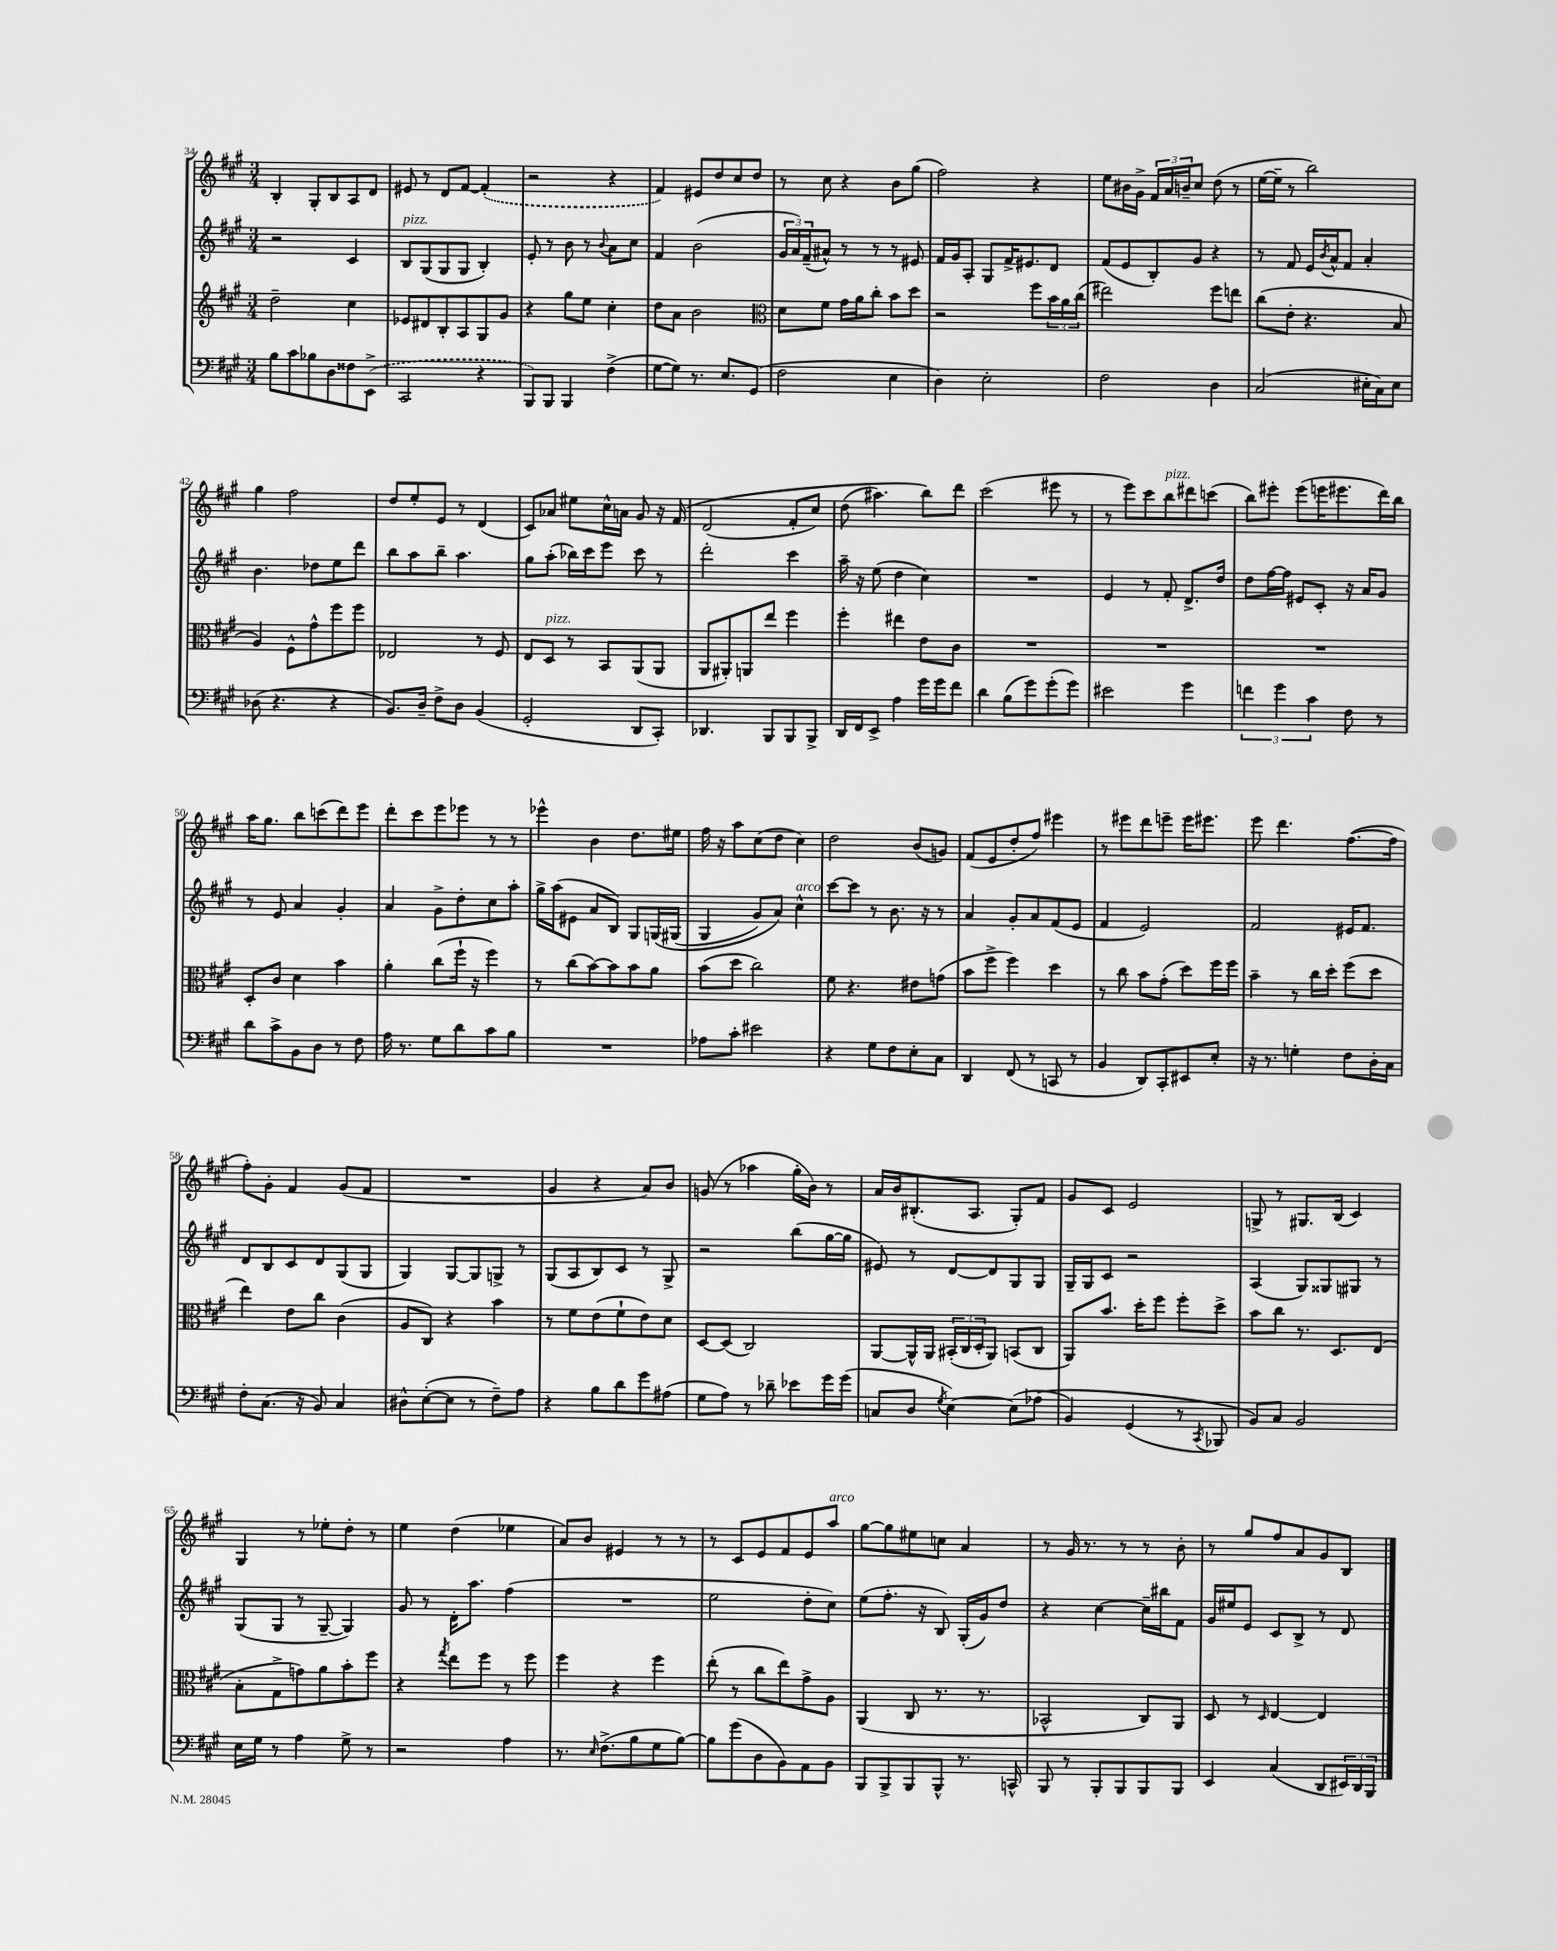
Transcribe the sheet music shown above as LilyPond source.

<<
\new StaffGroup <<
\new Staff = "s0" {
    \clef treble \key a \major \numericTimeSignature \time 3/4
    b4-. gis8-. b8 a8 d'8 |
    eis'8 r8 d'8 fis'8~ \once \slurDashed fis'4-.( |
    r2 r4 |
    fis'4) eis'8 d''8 cis''8 d''8 |
    r8 cis''8 r4 b'8 gis''8( |
    fis''2) r4 |
    e''8 bis'16 gis'16-> \tuplet 3/2 { fis'16 a'16 b'16-- } cis''8 d''8( r8 |
    e''16~ e''16-- r8 b''2) |
    gis''4 fis''2 |
    d''8 e''8-. e'8 r8 d'4( |
    cis'8) aes'8 eis''8 cis''16-^ a'16 gis'8 r16 fis'16\( |
    d'2( fis'8-. cis''8) |
    d''8( ais''4.) b''8\) d'''8 |
    cis'''2( eis'''8 r8 |
    r8 e'''8) cis'''8 b''8^\markup { \italic "pizz." } dis'''8 c'''8( |
    b''8) eis'''8-. eis'''8( e'''16 eis'''8. d'''16) b''16 |
    a''16 gis''8. b''8 c'''8( d'''8) e'''8 |
    d'''8-. cis'''8 e'''8 ees'''8 r8 r8 |
    ees'''4-^ b'4 d''8. eis''16 |
    fis''16 r16 a''8 cis''8( d''8 cis''4) |
    d''2 b'8( g'8) |
    fis'8( e'8 d''8-. fis''8) eis'''4 |
    r8 eis'''8 d'''8 e'''8-- e'''16 eis'''8. |
    e'''8 d'''4. fis''8.~( fis''16 |
    fis''8-.) gis'8-. fis'4 gis'8( fis'8 |
    R2. |
    gis'4 r4 a'8) b'8 |
    g'8( r8 aes''4 gis''16-. b'16) r8 |
    a'16 b'16 bis8.-.( a8. gis8-.) fis'8 |
    gis'8 cis'8 e'2 |
    g8-> r8 gis8. b16( cis'4) |
    gis4 r8 ees''8-. d''8-. r8 |
    e''4 d''4( ees''4 |
    a'8) b'8 eis'4 r8 r8 |
    r8 cis'8 e'8 fis'8 e'8 a''8^\markup { \italic "arco" } |
    gis''8~ gis''8 eis''8 c''8 a'4 |
    r8 gis'16 r8. r8 r8 b'8-. |
    r8 gis''8 fis''8 a'8 gis'8 b8 \bar "|." |
}
\new Staff = "s1" {
    \clef treble \key a \major \numericTimeSignature \time 3/4
    r2 cis'4 |
    b8^\markup { \italic "pizz." } gis8( gis8 gis8 b4-.) |
    e'8-. r8 b'8 r8 \appoggiatura { b'8 } a'8 cis''8 |
    fis'4 b'2( |
    \tuplet 3/2 { gis'16 a'16) fis'16--( } ais'8-^) r8 r8 r8 eis'8 |
    fis'16 gis'16 a8-. gis8 fis'16-> eis'8. d'8 |
    fis'8( e'8 b8-.) gis'8 r4 |
    r8 fis'8 e'16 \acciaccatura { b'8 } a'16-^ fis'8 a'4-. |
    b'4. des''8 e''8 d'''8 |
    b''8 a''8 b''8-- a''4. |
    gis''8 a''8-.( bes''16) cis'''16 e'''8 cis'''8 r8 |
    d'''2-. cis'''4 |
    a''16-- r16 e''8( d''4 cis''4) |
    R2. |
    e'4 r8 fis'8-. d'8.-> d''16 |
    d''8 fis''16~ fis''16 eis'8 cis'8-. r16 a'16 gis'8 |
    r8 e'8 a'4 gis'4-. |
    a'4 gis'8-> d''8-. cis''8 a''8-. |
    gis''16-> a''16( eis'8 a'8 b8) gis8 g16\( gis16( |
    gis4 gis'8) a'8\) cis''4-^^\markup { \italic "arco" } |
    cis'''8~ cis'''8 r8 b'8. r16 r8 |
    a'4 gis'8-. a'8 fis'8( e'8 |
    fis'4 e'2) |
    fis'2 eis'16 fis'8. |
    d'8 b8 cis'8 d'8 gis8( gis8 |
    gis4) gis8~ gis8 g8-> r8 |
    gis8( a8 b8) cis'8 r8 gis8-> |
    r2 b''8( gis''16~ gis''16 |
    eis'8) r8 d'8~ d'8 gis8 gis8 |
    gis16-- gis16 cis'8 r2 |
    a4( gis8) gisis8 gis8 r8 |
    gis8( gis8 r8 gis8~-- gis4) |
    gis'8 r8 d'16-. a''8. fis''4( |
    R2. |
    e''2 d''8-. cis''8) |
    e''8( fis''8.-. r16 b8) gis16-.( gis'16) d''8 |
    r4 cis''4~ cis''16-- bis''16 fis'8 |
    gis'16 eis''16 e'8 cis'8 b8-> r8 d'8 \bar "|." |
}
\new Staff = "s2" {
    \clef treble \key a \major \numericTimeSignature \time 3/4
    d''2-- cis''4 |
    ees'8 dis'8 b8-. a8 gis8 gis'8 |
    r4 gis''8 e''8 cis''4-. |
    d''8 a'8 b'2 |
    \clef alto d'8 fis'8 gis'16 a'16 cis''8-. b'8 d''8 |
    r2 fis''8 \tuplet 3/2 { b'16 a'16 cis''16( } |
    eis''2) fis''8 e''8 |
    cis''8( e'8-. r4. b8 |
    a4) fis8-^ gis'8-^ fis''8 fis''8 |
    ees2 r8 fis8 |
    e8 d8^\markup { \italic "pizz." } r8 b,8 a,8( a,8 |
    a,8 ais,8-.) a,8 e''8 fis''4 |
    fis''4-. eis''4 e'8 cis'8 |
    R2. |
    R2. |
    R2. |
    d8-. cis'8 d'4 b'4 |
    a'4-. cis''8( fis''16-! r16 fis''4) |
    r8 cis''8( b'8~) b'8 b'8 a'8 |
    b'8( d''8 cis''2) |
    fis'8 r4. eis'8 g'8( |
    b'8 fis''8-> fis''4) d''4 |
    r8 cis''8 b'8 gis'8-.( d''8) fis''16 fis''16 |
    b'4-- r8 cis''16 d''16-. fis''8( d''8 |
    e''4) e'8 cis''8 cis'4( |
    a8 cis8) r4 b'4 |
    r8 fis'8 e'8( fis'8-! e'8) d'8 |
    d8~ d8( cis2) |
    a,8~ a,16-^ a,16 \tuplet 3/2 { bis,16-.( cis16 d16-. } a,8) b,8( cis8 |
    a,8) b'8. d''16-. fis''8 fis''8-. d''8-> |
    b'8 cis''8 r8. d8. e8( |
    b8-. gis8-> g'8) a'8 b'8-. fis''8 |
    r4 \acciaccatura { gis''8 } e''8 fis''8 r8 fis''8 |
    fis''4 r4 fis''4 |
    e''8-.( r8 cis''8 e''8) gis'8-> a8 |
    a,4( cis8 r8. r8. |
    bes,2-^ cis8) a,8 |
    d8 r8 \grace { d16 } e4~ e4 \bar "|." |
}
\new Staff = "s3" {
    \clef bass \key a \major \numericTimeSignature \time 3/4
    b8 cis'8 bes8 d8 fisis8 \once \slurDashed e,8->( |
    cis,2 r4 |
    b,,8) b,,8 b,,4 fis4->( |
    gis8~ gis8) r8. e8. gis,8( |
    fis2 e4 |
    d4) e2-. |
    fis2 d4 |
    cis2( eis16-. cis16) eis8 |
    des8( r4. r4 |
    b,8.) d16-- fis8-> d8 b,4( |
    gis,2-. d,8 cis,8-.) |
    des,4. b,,8 b,,8 b,,8-> |
    d,16 fis,16 e,8-> a4 gis'16 gis'16 fis'8 |
    d'4 b8( gis'8) gis'8-.( gis'8) |
    eis'2 gis'4 |
    \tuplet 3/2 { f'4 gis'4 cis'4 } fis8 r8 |
    d'8 cis'8-> b,8 d8 r8 fis8 |
    a16 r8. gis8 d'8 cis'8 b8 |
    R2. |
    aes8 cis'8-. eis'2 |
    r4 gis8 fis8 e8-. cis8 |
    d,4 fis,8( r8 c,8 r8 |
    b,4 d,8) cis,8-. eis,8 e8-. |
    r16 r8. g4-. fis8 d16-. cis16 |
    fis8-. cis8.( r16 b,8) cis4 |
    dis8-^ e8~-.( e8 r8 fis8--) a8 |
    r4 b8 d'8 gis'8 ais8( |
    gis8 a8) r8 des'8-- ees'8 gis'16 gis'16( |
    c8 d8 \acciaccatura { gis8 } e4~) e8( aes8\( |
    b,4) gis,4( r8 \acciaccatura { cis,8 } bes,,8) |
    b,8\) cis8 b,2 |
    e16 gis16 r8 a4 gis8-> r8 |
    r2 a4 |
    r8. \grace { e16 } fis8.->( b8 gis8 b8~) |
    b8 gis'8( d8 b,8) a,8 b,8 |
    b,,8 b,,8-> b,,8 b,,8-^ r8. c,16-^ |
    b,,8 r8 b,,8-. b,,8 b,,8 b,,8 |
    e,4 cis4( d,8 \tuplet 3/2 { eis,16) d,16 b,,16 } \bar "|." |
}
>>
>>
\layout { \context { \Score currentBarNumber = #34 } }
